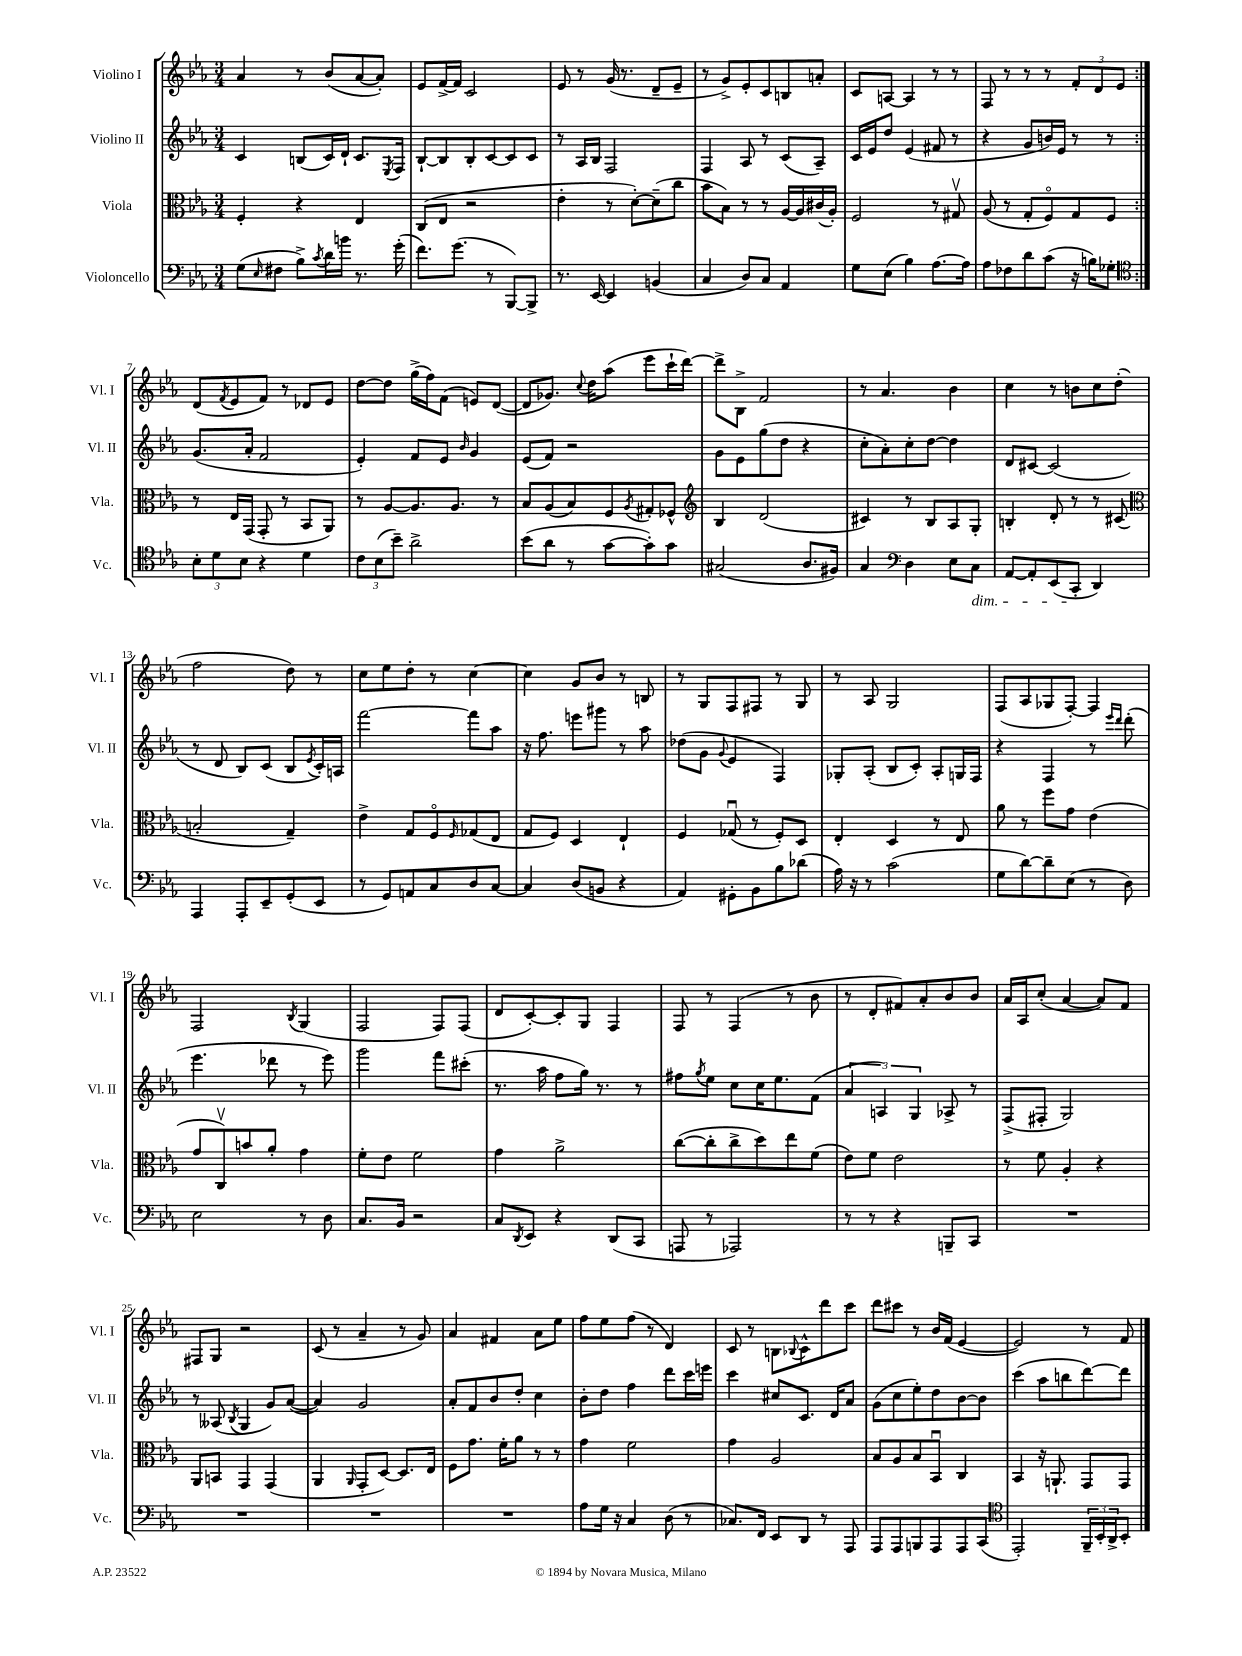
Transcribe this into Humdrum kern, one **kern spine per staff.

**kern	**kern	**kern	**kern
*part4	*part3	*part2	*part1
*staff4	*staff3	*staff2	*staff1
*I"Violoncello	*I"Viola	*I"Violino II	*I"Violino I
*I'Vc.	*I'Vla.	*I'Vl. II	*I'Vl. I
*clefF4	*clefC3	*clefG2	*clefG2
*k[b-e-a-]	*k[b-e-a-]	*k[b-e-a-]	*k[b-e-a-]
*M3/4	*M3/4	*M3/4	*M3/4
=1	=1	=1	=1
(8G\L	4F'/	4c/	4a-/
16qqE-/	.	.	.
8F#X\J	.	.	.
8B-^\L)	4r	(8Bn/L	8r
8qc/	.	.	.
16d\L	.	16c/L)	(8b-/L
16bn\JJ	.	16d`/JJ	.
8.r	4E-/	8.c/L	[8a-/
.	.	.	8a-'/J])
.	.	8qE-/	.
(16g'\	.	16F/Jk	.
=2	=2	=2	=2
8.f\L)	(8C/L	[8B-`/L	8e-/L
.	8E-/J	8B-/]	[16f^/L
(8.g\J	.	.	16f/JJ]
.	2r	8B-'/	2c/
8r	.	[8c/	.
[8BBB-/L)	.	8c/]	.
8BBB-^/J]	.	8c/J	.
=3	=3	=3	=3
8.r	4e-'\	8r	8e-/
.	.	16A-/LL	8r
[16EE-/	.	16B-/JJ	.
4EE-/]	8r	2F/	(16g/
.	.	.	8.r
.	[8d'\L)	.	.
(4BBn/	(8d~\]	.	8d~/L
.	8cc\J	.	8e-~/J
=4	=4	=4	=4
4C/	8b-\L	4F/	8r
.	8B-\J)	.	8g^/L)
8D/L)	8r	8A-/	8e-'/
8C/J	8r	8r	8c/
4AA-/	[16A-/LL	(8c/L	8Bn/
.	16A-/]	.	.
.	(16c#X/	8A-~/J)	8an'/J
.	16A-'/JJ)	.	.
=5	=5	=5	=5
8G\L	2F/	16c/LL	8c/L
.	.	16e-/J	.
(8E-\J	.	8dd/J	[8An/J
4B-\)	.	(4e-/	4A/]
[8.A-\L	8r	8f#X/	8r
.	8G#Xv/	8r	8r
16A-\Jk]	.	.	.
=6	=6	=6	=6
8A-\L	(8A-/	4r	8F/
8F-X\	8r	.	8r
8d\	8G'/L	8g/L	8r
(8c\J	8F/)	16bn/L)	8r
.	.	16e-/JJ	.
16r	8G/	8r	12f'/L
16Bn\KL)	.	.	.
.	.	.	12d/
8G-X'\J	8F/J	8r	.
.	.	.	12e-/J
!!LO:LB:g=z
=7:|!	=7:|!	=7:|!	=7:|!
*clefC4	*	*	*
12B-'\L	8r	(8.g/L	(8d/L
12d\	.	.	.
.	.	.	8qf/
.	16E-/LL	.	8e-/
12B-\J	.	.	.
.	(16GG/JJ	16a-'/Jk	.
4r	8GG'/	2f/	8f/J)
.	8r	.	8r
4d\	8BB-/L	.	8d-X/L
.	8AA-/J)	.	8e-/J
=8	=8	=8	=8
12c\L	8r	4e-'/)	[8dd\L
(12B-\	.	.	.
.	[8A-/L	.	8dd\J]
12b-~\J)	.	.	.
2a-^\	8.A-/]	8f/L	(16gg^\LL
.	.	.	16ff\J)
.	.	8e-/J	(8f\J
.	8.A-/J	.	.
.	.	16qqb-/	.
.	.	4g/	8en/L)
.	8r	.	([8d/J
=9	=9	=9	=9
(8b-\L	8B-/L	(8e-/L	8d/L]
8a-\J	(8A-/	8f/J)	8.g-X/J)
8r	8B-/)	2r	.
.	.	.	8qqcc/
.	.	.	16dd\KL
[8g\L	8F/	.	(8aa-\J
.	8qA-/	.	.
8g'\])	8G#X'/	.	8eee-\L
8g\J	8F-X^^/J	.	16ccc`\L
.	.	.	[16ddd\JJ)
=10	=10	=10	=10
*	*clefG2	*	*
(2G#X/	4B-/	8g\L	8ddd^\L]
.	.	8e-\	8B-^\J
.	(2d/	(8gg\	2f/
.	.	8dd\J	.
8.A-/L	.	4r	.
16F#X/Jk)	.	.	.
=11	=11	=11	=11
4G/	4c#X/)	8cc'\L	8r
.	.	8a-'\)	4.a-/
*clefF4	*	*	*
4D\	8r	8cc'\	.
.	8B-/L	[8dd\J	.
8E-\L	8A-/	4dd\]	4b-\
!LO:TX:b:i:t=dim.	!	!	!
8C\J	8G'/J	.	.
=12	=12	=12	=12
[8AA-/L	4Bn'/	8d/L	4cc\
8AA-'/]	.	[8c#X/J	.
(8EE-/	8d'/	(2c#/]	8r
8CC'/J	8r	.	8bn\L
4DD/)	8r	.	8cc\
.	(8c#X/	.	(8dd'\J
!!LO:LB:g=z
=13	=13	=13	=13
*	*clefC3	*	*
4AAA-/	2Bn'/	8r	2ff\
.	.	8d/	.
8AAA-'/L	.	8B-/L)	.
8EE-~/	.	(8c/J	.
(8GG'/	4G~/)	8B-/L	8dd\)
.	.	8qe-/	.
8EE-/J	.	16c'/L)	8r
.	.	16An/JJ	.
=14	=14	=14	=14
8r	4e-^\	[2fff\	8cc\L
8GG/L)	.	.	8ee-\
8AAn/	8G/L	.	8dd'\J
8C/	8F/	.	8r
.	16qqF/	.	.
8D/	(8G-X/	8fff\L]	[4cc\
[8C/J	8E-/J	8aa-\J	.
=15	=15	=15	=15
4C/]	8G/L	16r	4cc\]
.	.	8.ff\	.
.	8F/J)	.	.
(8D/L	4D/	8eeen\L	8g/L
8BBn/J	.	8ggg#X\J	8b-/J
4r	4E-`/	8r	8r
.	.	8aa-\	8Bn/
=16	=16	=16	=16
4AA-/)	4F/	(8dd-X\L	8r
.	.	8g\J	8G/L
.	.	8qqg/	.
8GG#X'\L	(8G-Xu/	4e-/	8F/
8BB-\	8r	.	8F#X/J
8B-\	8F'/L)	4F/)	8r
(8d-X\J	8D/J	.	8G/
=17	=17	=17	=17
16A-\)	4E-'/	8G-X'/L	8r
16r	.	.	.
8r	.	(8A-'/J	8A-/
(2c\	4D/	8B-/L	2G/
.	.	8c'/J)	.
.	8r	8A-'/L	.
.	8E-/	16Gn/L	.
.	.	16F/JJ	.
=18	=18	=18	=18
8G\L	8a-\	4r	(8F/L
[8d\)	8r	.	8A-/
8d~\]	8ff\L	4F/	8G-X/
(8E-\J	8g\J	.	[8F'/J)
8r	(4e-\	8r	4F/]
.	.	16qqeee-/LL	.
.	.	16qqddd/JJ	.
8D\)	.	(8ddd'\	.
!!LO:LB:g=z
=19	=19	=19	=19
2E-\	8g/L	4.eee-\	2F/
.	8Cv/)	.	.
.	8bn/	.	.
.	8a-'/J	8ddd-X\	.
.	.	.	8qB-/
8r	4g\	8r	(4G/
8D\	.	8eee-\)	.
=20	=20	=20	=20
8.C/L	8f'\L	2ggg\	2F/
.	8e-\J	.	.
16BB-/Jk	.	.	.
2r	2f\	.	.
.	.	8fff\L	8F/L)
.	.	(8ccc#X'\J	(8F/J
=21	=21	=21	=21
8C/L	4g\	8.r	8d/L
8qDD/	.	.	.
8EE-/J	.	.	[8c'/)
.	.	16aa-\	.
4r	2a-^\	8ff\L	8c'/]
.	.	16gg\Jk)	8G/J
.	.	8.r	.
(8DD/L	.	.	4F/
8CC/J	.	8r	.
=22	=22	=22	=22
8AAAn/	([8cc\L	8ff#X\L	8F/
.	.	8qgg/	.
8r	8cc'\]	8ee-\J	8r
2AAA-X/)	8cc^\	8cc\L	(4F/
.	8dd\)	16cc\K	.
.	.	8.ee-\	.
.	8ee-\	.	8r
.	(8f\J	(8f\J	8b-\
=23	=23	=23	=23
8r	8e-\L)	6a-/	8r
8r	8f\J	.	8d'/L
.	.	6An/)	.
4r	2e-\	.	8f#X/)
.	.	6G/	.
.	.	.	8a-'/
8BBBn~/L	.	8A-X^/	8b-/
8CC/J	.	8r	8b-/J
=24	=24	=24	=24
2.r	8r	(8F^/L	16a-/LL
.	.	.	16A-/J
.	8f\	8F#X'/J	(8cc'/J
.	4A-'/	2G/)	[4a-/
.	4r	.	8a-/L])
.	.	.	8f/J
!!LO:LB:g=z
=25	=25	=25	=25
2.r	8AA-/L	8r	8F#X/L
.	8BBn/J	(8A--X/	8G/J
.	.	8qB-/	.
.	4GG/	4G/	2r
.	(4GG/	8g/L)	.
.	.	([8a-/J	.
=26	=26	=26	=26
2.r	4AA-/	4a-/])	(8c/
.	.	.	8r
.	16qqAA-/	.	.
.	8GG'/L	2g/	4a-~/
.	[8D/J)	.	.
.	8.D/L]	.	8r
.	.	.	8g/)
.	16E-/Jk	.	.
=27	=27	=27	=27
2.r	8F\L	8a-'/L	4a-/
.	8.g\J	8f/	.
.	.	8b-/	4f#X/
.	16f'\KL	.	.
.	8a-\J	8dd'/J	.
.	8r	4cc\	8a-\L
.	8r	.	8ee-\J
=28	=28	=28	=28
8A-\L	4g\	8b-'\L	8ff\L
16G\Jk	.	8dd\J	8ee-\
16r	.	.	.
4C/	2f\	4ff\	(8ff\J
.	.	.	8r
(8D\	.	8ddd\L	4d/)
8r	.	16ccc\L	.
.	.	16eeen\JJ	.
=29	=29	=29	=29
8.C-X/L)	4g\	4ccc\	8c/
.	.	.	8r
16FF/Jk	.	.	.
8EE-/L	2A-/	8cc#X/L	8Bn\L
.	.	.	8qqB-X/
8DD/J	.	8.c/J	8c^^\
8r	.	.	8ddd\
.	.	16d/KL	.
8AAA-/	.	8a-/J	8ccc\J
=30	=30	=30	=30
8AAA-/L	8B-/L	(8g\L	8ddd\L
8AAA-/	8A-/	8cc\	8ccc#X\J
8BBBn/	8B-/	8ee-'\)	8r
8AAA-/	8BB-u/J	8dd\	16b-/LL
.	.	.	(16f/JJ
8AAA-/	4C/	[8b-\	[4e-/
(8CC/J	.	8b-\J]	.
=31	=31	=31	=31
*clefC4	*	*	*
2EE-'/)	4BB-/	(4ccc\	2e-/])
.	16r	8aa-\L	.
.	8.AAn`/	.	.
.	.	8bbn\	.
24FF~/LL	8GG/L	[8ddd\)	8r
24BB-'/	.	.	.
24AA-^/J	.	.	.
8BB-'/J	8GG/J	8ddd\J]	8f/
==	==	==	==
*-	*-	*-	*-
